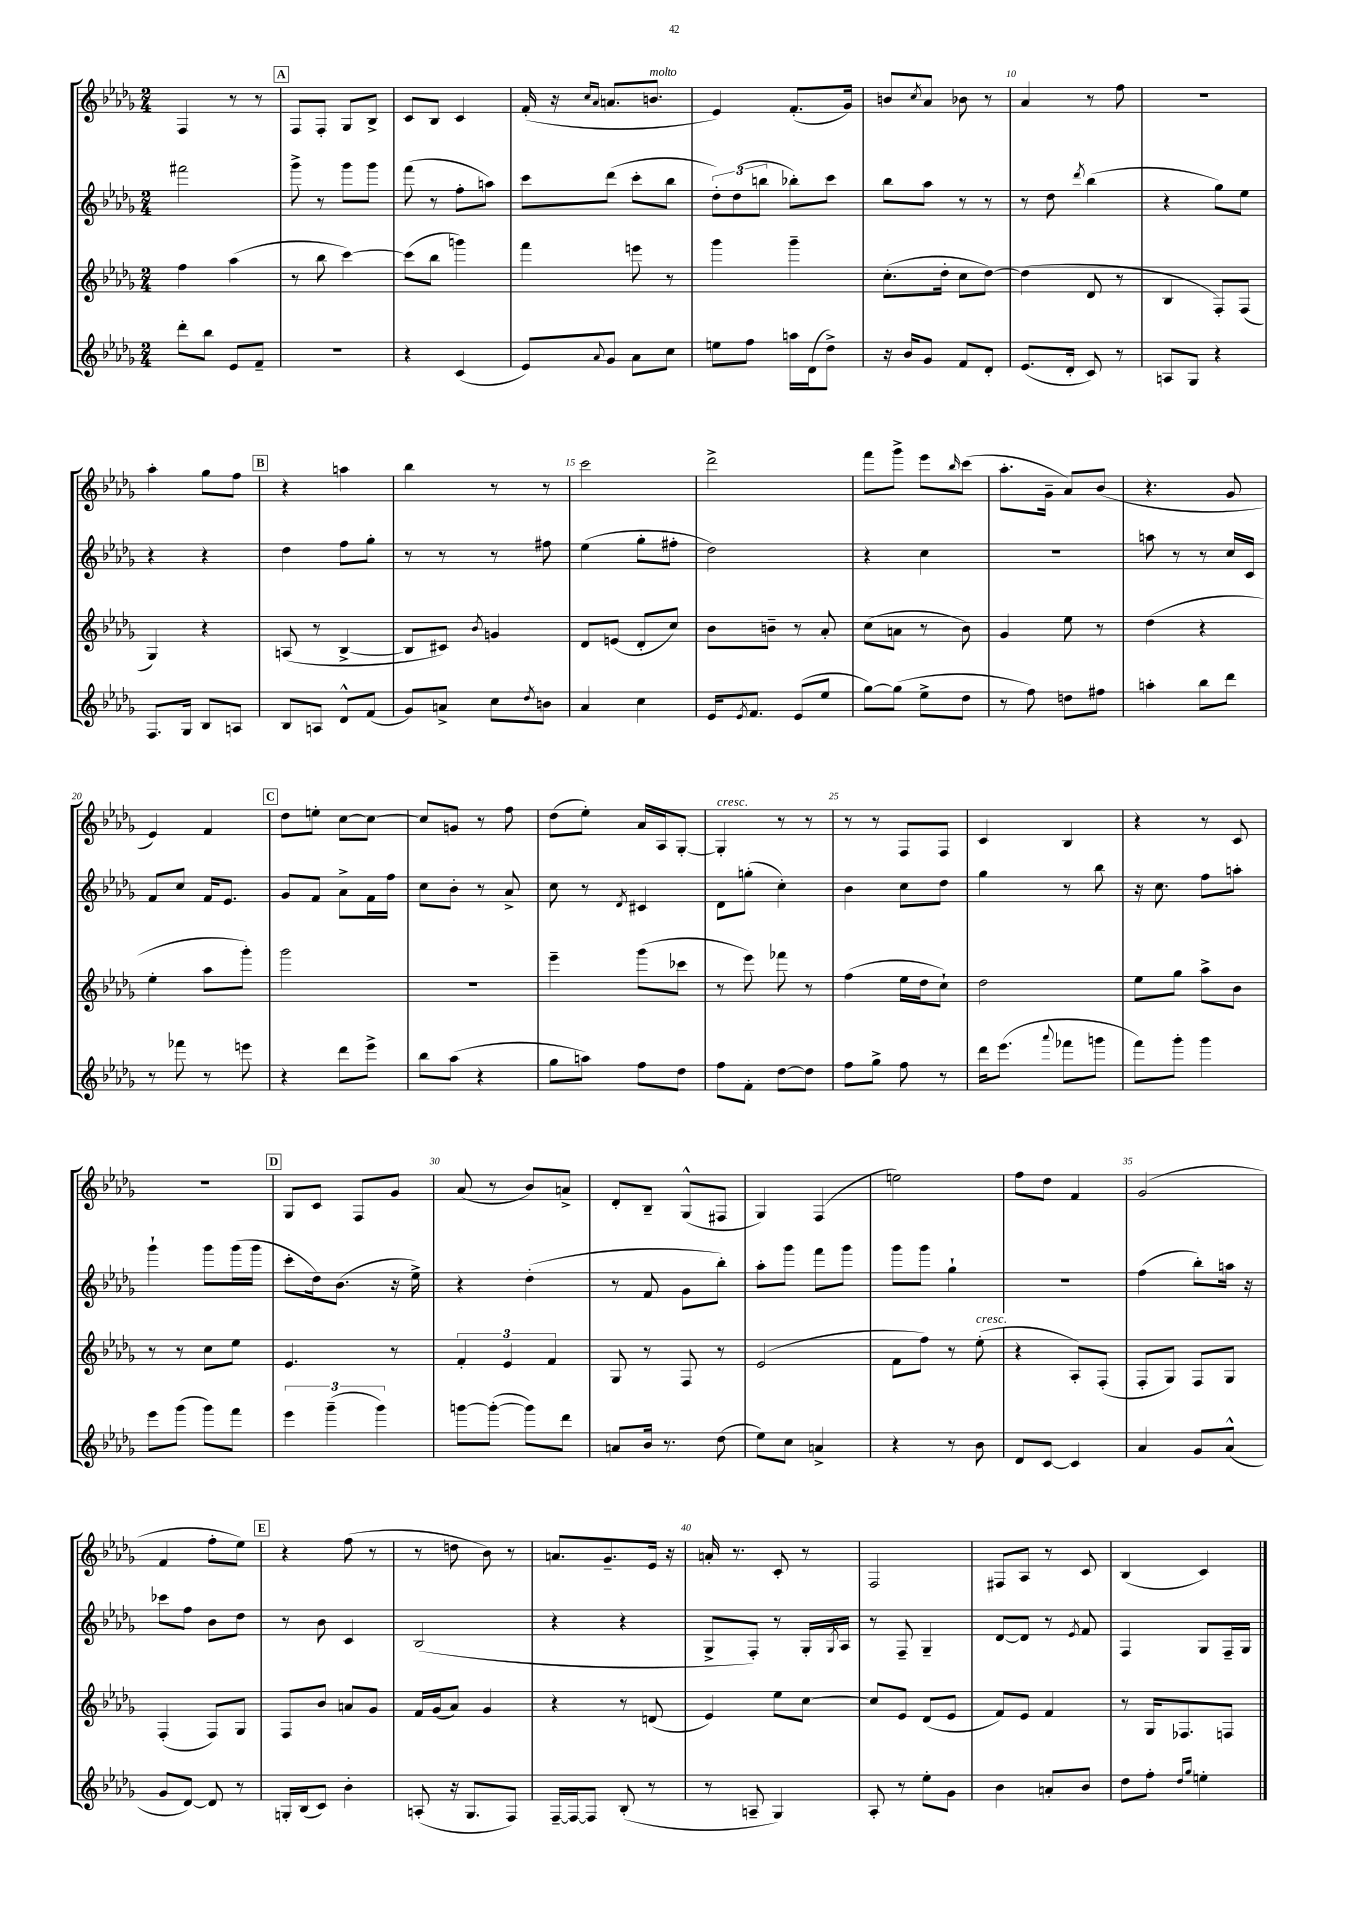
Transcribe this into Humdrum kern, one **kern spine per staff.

**kern	**kern	**kern	**kern
*staff4	*staff3	*staff2	*staff1
*clefG2	*clefG2	*clefG2	*clefG2
*k[b-e-a-d-g-]	*k[b-e-a-d-g-]	*k[b-e-a-d-g-]	*k[b-e-a-d-g-]
*M2/4	*M2/4	*M2/4	*M2/4
8ddd-'\L	4ff\	2fff#\	4F/
8bb-\J	.	.	.
8e-/L	(4aa-\	.	8r
8f~/J	.	.	8r
=	=	=	=
2r	8r	8ggg-^\	8F/L
.	8bb-\	8r	8F'/J
.	[4ccc\)	8ggg-\L	8G-/L
.	.	8ggg-\J	8B-^/J
=	=	=	=
4r	(8ccc\]L	(8fff\	8c/L
.	8bb-\J	8r	8B-/J
(4c/	4ggg\)	8ff'\L	4c/
.	.	8aa\J)	.
=	=	=	=
8e-/L)	4fff\	8ccc\L	(16f'/
.	.	.	16r
.	.	.	16qqcc/LL
8qqa-/	.	.	16qqa-/JJ
8g-/J	.	(8ddd-\J	8.a/L
8a-\L	8eee\	8ccc'\L	.
.	.	.	8.b/J
8cc\J	8r	8bb-\J	.
=	=	=	=
8ee\L	4ggg-\	12dd-'\L)	4e-/)
.	.	(12dd-\	.
8ff\J	.	.	.
.	.	12bb\J	.
16aa\LL	4ggg-~\	8bb-'\L)	(8.f'/L
(16d-\J	.	.	.
8dd-^\J)	.	8ccc\J	.
.	.	.	16g-/Jk)
=	=	=	=
16r	(8.cc'\L	8bb-\L	8b/L
16b-/LK	.	.	.
.	.	.	8qcc/
8g-/J	.	8aa-\J	8a-/J
.	16dd-'\Jk	.	.
8f/L	8cc\L	8r	8b-\
8d-'/J	[8dd-\J)	8r	8r
=	=	=	=
(8.e-/L	(4dd-\]	8r	4a-/
.	.	8dd-\	.
16d-'/Jk	.	.	.
.	.	8qddd-/	.
8c/)	8d-/	(4bb-\	8r
8r	8r	.	8ff\
=	=	=	=
8A/L	4B-/	4r	2r
8G-/J	.	.	.
4r	8F'/L)	8gg-\L)	.
.	(8F/J	8ee-\J	.
=	=	=	=
8.F/L	4G-/)	4r	4aa-'\
16G-/Jk	.	.	.
8B-/L	4r	4r	8gg-\L
8A/J	.	.	8ff\J
=	=	=	=
8B-/L	(8A/	4dd-\	4r
8A/J	8r	.	.
8d-^^/L	[4B-^/	8ff\L	4aa\
(8f/J	.	8gg-'\J	.
=	=	=	=
8g-/L)	8B-/]L	8r	4bb-\
8a^/J	8c#/J)	8r	.
.	8qb-/	.	.
8cc\L	4g/	8r	8r
8qdd-/	.	.	.
8b\J	.	8ff#\	8r
=	=	=	=
4a-/	8d-/L	(4ee-\	2ccc\
.	(8e/J	.	.
4cc\	8d-'/L	8gg-'\L	.
.	8cc/J)	8ff#'\J	.
=	=	=	=
16e-/LK	8b-\L	2dd-\)	2ddd-^\
8qe-/	.	.	.
8.f/J	.	.	.
.	8b~\J	.	.
(8e-/L	8r	.	.
8ee-/J	8a-'/	.	.
=	=	=	=
[8gg-\L)	(8cc\L	4r	8fff\L
(8gg-\]J	8a\J	.	8ggg-^\J
8ee-^\L	8r	4cc\	8eee-\L
.	.	.	16qqbb-/
8dd-\J	8b-\)	.	(8ccc\J
=	=	=	=
8r	4g-/	2r	8.aa-'\L
8ff\)	.	.	.
.	.	.	16g-~\Jk
8dd\L	8ee-\	.	8a-/L)
8ff#\J	8r	.	(8b-/J
=	=	=	=
4aa'\	(4dd-\	8aa\	4.r
.	.	8r	.
8bb-\L	4r	8r	.
8ddd-\J	.	16cc/LL	8g-/
.	.	16c/JJ	.
=	=	=	=
8r	4ee-'\	8f/L	4e-/)
8fff-\	.	8cc/J	.
8r	8aa-\L	16f/LK	4f/
.	.	8.e-/J	.
8eee\	8ggg-'\J)	.	.
=	=	=	=
4r	2ggg-\	8g-/L	8dd-\L
.	.	8f/J	8ee'\J
8ddd-\L	.	8a-^\L	[8cc\L
8eee-^\J	.	16f\L	8cc\_J
.	.	16ff\JJ	.
=	=	=	=
8bb-\L	2r	8cc\L	8cc/]L
(8aa-\J	.	8b-'\J	8g/J
4r	.	8r	8r
.	.	8a-^/	8ff\
=	=	=	=
8gg-\L	4eee-~\	8cc\	(8dd-\L
8aa\J)	.	8r	8ee-'\J)
.	.	8qd-/	.
8ff\L	(8ggg-\L	4c#/	16a-/LL
.	.	.	16A-/J
8dd-\J	8ccc-\J	.	[8G-'/J
=	=	=	=
8ff\L	8r	8d-\L	4G-'/]
8f'\J	8eee-\)	(8gg'\J	.
[8dd-\L	8fff-\	4cc'\)	8r
8dd-\]J	8r	.	8r
=	=	=	=
8ff\L	(4ff\	4b-\	8r
8gg-^\J	.	.	8r
8ff\	16ee-\LL	8cc\L	8F/L
.	16dd-\J	.	.
8r	8cc`\J)	8dd-\J	8F/J
=	=	=	=
16ddd-\LK	2dd-\	4gg-\	4c/
(8.eee-\J	.	.	.
8qqaaa-/	.	.	.
8fff-\L	.	8r	4B-/
8ggg\J	.	8bb-\	.
=	=	=	=
8fff\L)	8ee-\L	16r	4r
.	.	8.cc\	.
8ggg-'\J	8gg-\J	.	.
4ggg-\	8aa-^\L	8ff\L	8r
.	8b-\J	8aa'\J	8c/
=	=	=	=
8eee-\L	8r	4ggg-`\	2r
(8ggg-\J	8r	.	.
8ggg-\L)	8cc\L	8ggg-\L	.
8fff\J	8ee-\J	(16ggg-\L	.
.	.	16ggg-\JJ	.
=	=	=	=
6eee-\	4.e-/	8ccc'\L	8G-/L
.	.	16dd-\k)	8c/J
(6ggg-~\	.	.	.
.	.	(8.b-\J	.
.	.	.	8F/L
6ggg-\)	.	.	.
.	8r	16r	8g-/J
.	.	16ee-^\)	.
=	=	=	=
[8ggg\L	6f'/	4r	(8a-/
(8ggg'\_J	.	.	8r
.	6e-/	.	.
8ggg\]L)	.	(4dd-'\	8b-/L)
.	6f/	.	.
8ddd-\J	.	.	8a^/J
=	=	=	=
8a/L	8G-/	8r	8d-'/L
16b-/Jk	8r	8f/	8B-~/J
8.r	.	.	.
.	8F/	8g-\L	(8G-^^/L
(8dd-\	8r	8bb-'\J)	8F#/J
=	=	=	=
8ee-\L)	(2e-/	8aa-'\L	4G-/)
8cc\J	.	8ggg-\J	.
4a^/	.	8fff\L	(4F/
.	.	8ggg-\J	.
=	=	=	=
4r	8f\L	8ggg-\L	2ee\)
.	8ff\J)	8ggg-\J	.
8r	8r	4gg-`\	.
8b-\	(8ee-'\	.	.
=	=	=	=
8d-/L	4r	2r	8ff\L
[8c/J	.	.	8dd-\J
4c/]	8A-'/L)	.	4f/
.	(8F'/J	.	.
=	=	=	=
4a-/	8F'/L	(4ff\	(2g-/
.	8G-/J)	.	.
8g-/L	8F/L	8bb-'\L)	.
(8a-^^/J	8G-/J	16aa\Jk	.
.	.	16r	.
=	=	=	=
8g-/L	(4F'/	8ccc-\L	4f/
[8d-/J)	.	8ff\J	.
8d-/]	8F/L)	8b-\L	8ff'\L
8r	8G-/J	8dd-\J	8ee-\J)
=	=	=	=
16G'/LL	8F/L	8r	4r
(16B-/J	.	.	.
8c/J)	8b-/J	8b-\	.
4b-'\	8a/L	4c/	(8ff\
.	8g-/J	.	8r
=	=	=	=
(8A'/	16f/LL	(2B-/	8r
.	(16g-/J	.	.
16r	8a-/J)	.	8dd\
8.G-/L	.	.	.
.	4g-/	.	8b-\)
8F/J)	.	.	8r
=	=	=	=
[16F~/LL	4r	4r	8.a/L
16F/_J	.	.	.
8F/]J	.	.	.
.	.	.	8.g-~/
(8B-'/	8r	4r	.
8r	(8d/	.	16e-/Jk
.	.	.	16r
=	=	=	=
8r	4e-/)	8G-^/L	16a'/
.	.	.	8.r
8A~/	.	8F'/J)	.
4G-/)	8ee-\L	8r	8c'/
.	[8cc\J	16G-'/LL	8r
.	.	8qG-/	.
.	.	16A-/JJ	.
=	=	=	=
8A-'/	8cc/]L	8r	2F/
8r	8e-/J	8F~/	.
8ee-'\L	(8d-/L	4G-~/	.
8g-\J	8e-/J	.	.
=	=	=	=
4b-\	8f/L)	[8d-/L	8F#/L
.	8e-/J	8d-/]J	8A-/J
8a'/L	4f/	8r	8r
.	.	8qe-/	.
8b-/J	.	8f/	8c/
=	=	=	=
8dd-\L	8r	4F/	(4B-/
8ff'\J	16G-/LK	.	.
.	8.F-/	.	.
16qqdd-/LL	.	.	.
16qqgg-/JJ	.	.	.
4ee'\	.	8G-/L	4c/)
.	8F/J	16F~/L	.
.	.	16G-/JJ	.
==	==	==	==
*-	*-	*-	*-
